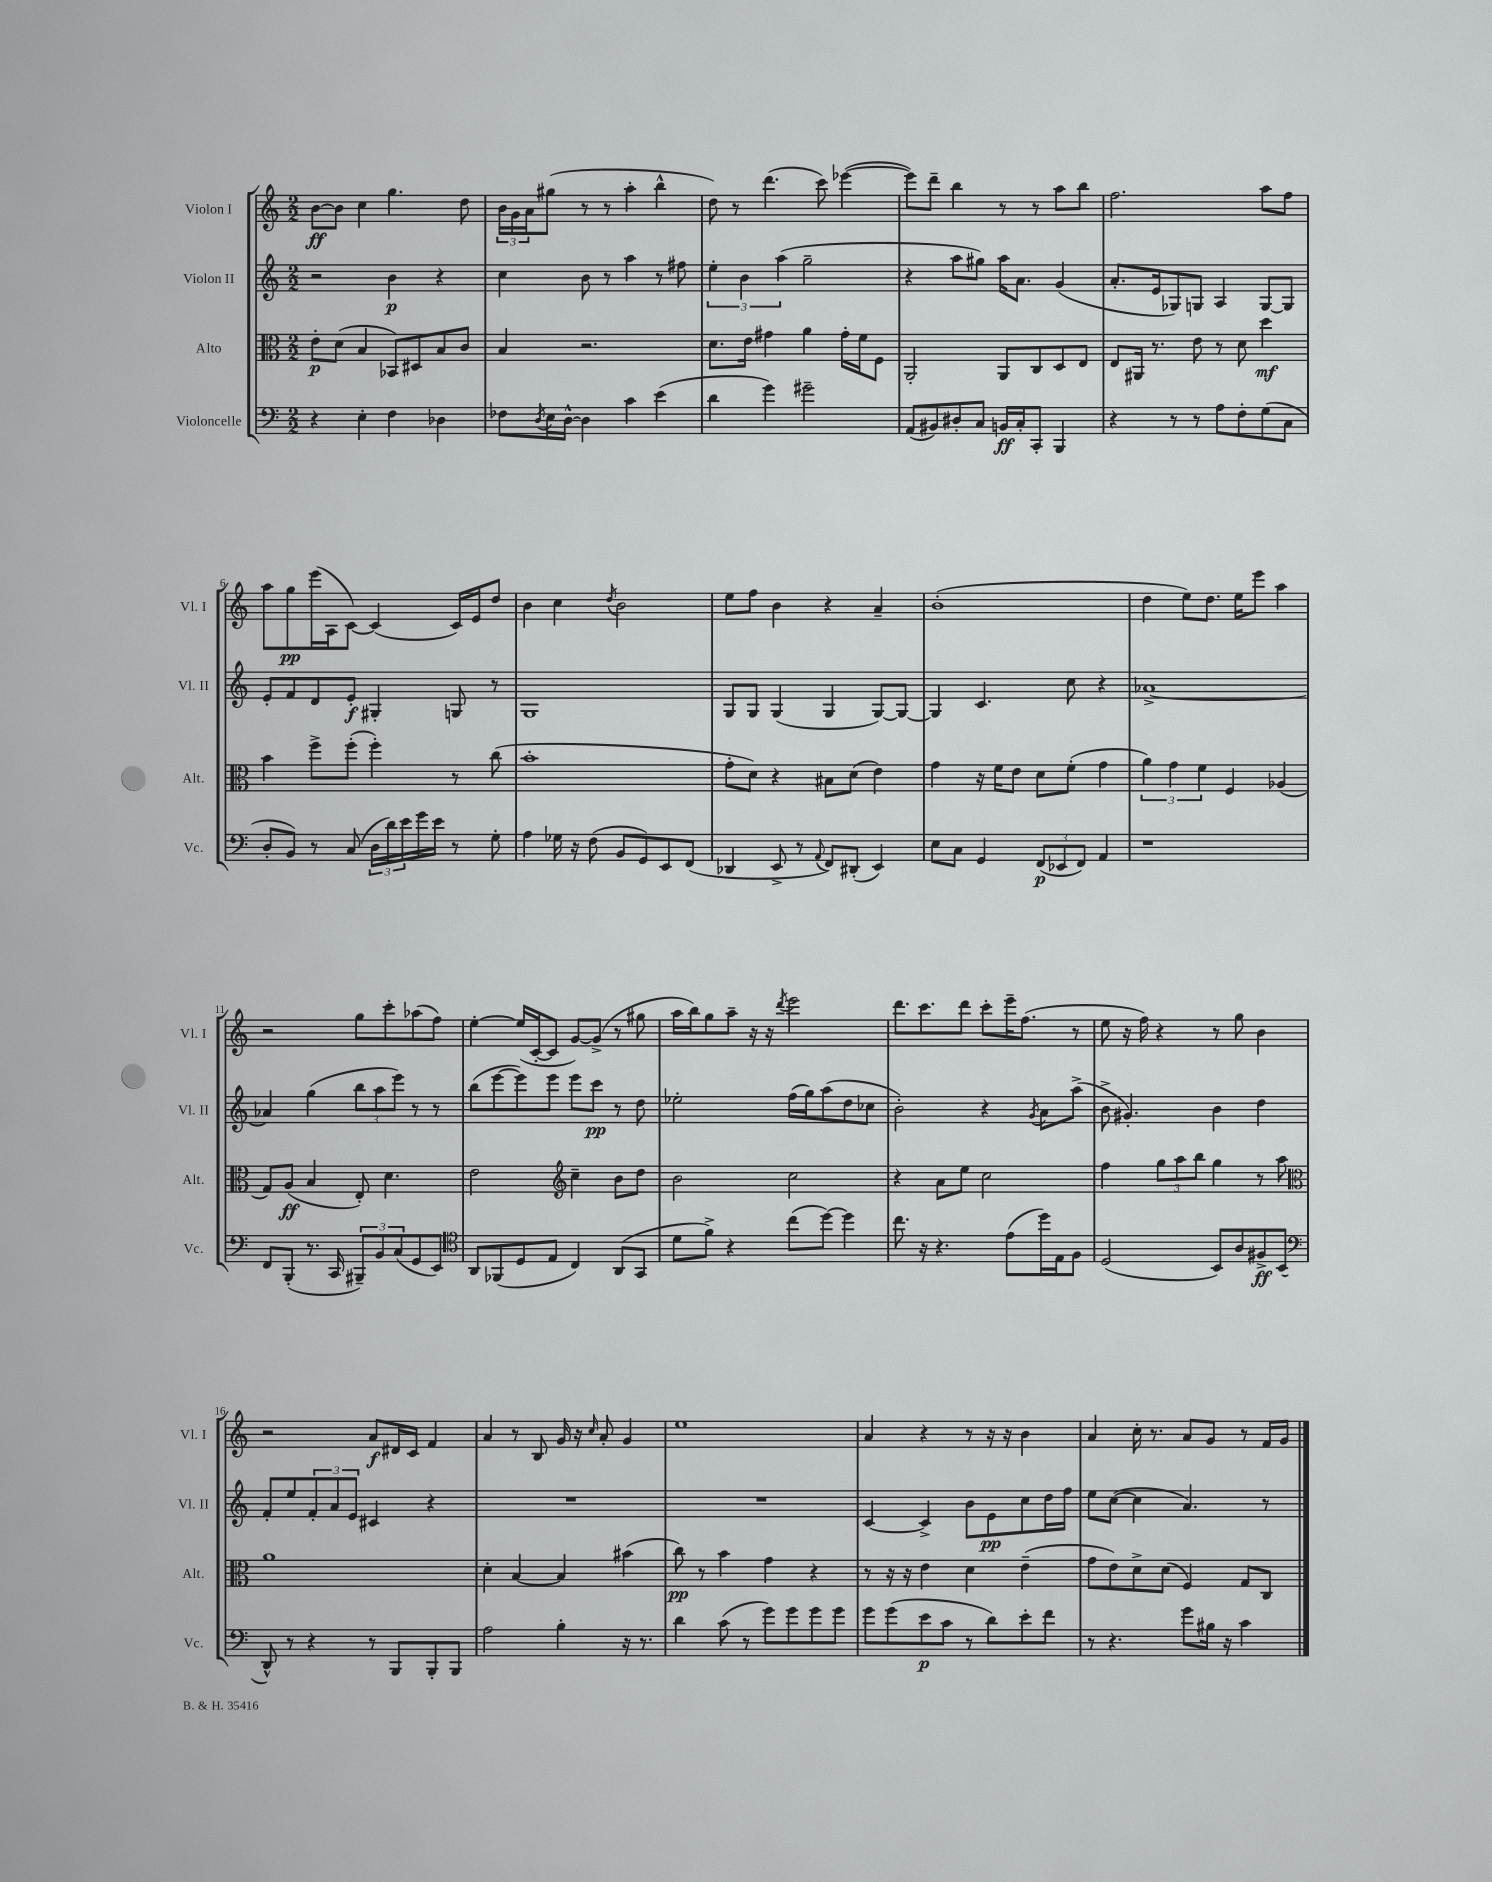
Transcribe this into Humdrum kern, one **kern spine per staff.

**kern	**kern	**kern	**kern
*staff4	*staff3	*staff2	*staff1
*clefF4	*clefC3	*clefG2	*clefG2
*k[]	*k[]	*k[]	*k[]
*M2/2	*M2/2	*M2/2	*M2/2
4r	8e'	2r	[8b
.	(8d	.	8b]
4E'	4B	.	4cc
4F	8BB-)	4b	4.gg
.	8D#	.	.
4D-	8B	4r	.
.	8c	.	8dd
=	=	=	=
8F-	4B	4cc	24b
.	.	.	24g
.	.	.	24a
8qD	.	.	.
16E	.	.	(8gg#
[16D^^	.	.	.
4D]	2.r	8b	8r
.	.	8r	8r
4c	.	4aa	4aa'
(4e	.	8r	4bb^^
.	.	8ff#	.
=	=	=	=
4d	8.d	6ee'	8dd)
.	.	.	8r
.	.	6b	.
.	16e	.	.
4g)	4g#	.	(4.ddd
.	.	(6aa	.
2g#~	4a	2gg~	.
.	.	.	8ccc)
.	16g#'	.	([4eee-
.	16f	.	.
.	8F	.	.
=	=	=	=
(8AA	2AA'	4r	8eee-])
8BB#)	.	.	8ddd~
8D#'	.	8aa	4bb
8C	.	8gg#)	.
16BB	8AA	16aa	8r
16C'	.	8.a	.
8CC'	8C	.	8r
4BBB	8D	(4g	8aa
.	8E	.	8bb
=	=	=	=
4r	8E	8.a'	2.ff
.	16AA#	.	.
.	8.r	16e	.
8r	.	8G-)	.
8r	8e	8G	.
8A	8r	4A	.
8F'	8d	.	.
(8G	4dd	[8G	8aa
8C	.	8G]	8ff
=	=	=	=
8D'	4b	8e'	8aa
8BB)	.	8f	8gg
8r	8ff^	8d	(16eee
.	.	.	16A
(8C	(8ff'	8e'	[8c)
24D	4ff')	4G#'	(4c]
24d)	.	.	.
24e	.	.	.
16g	.	.	.
16e	.	.	.
8r	8r	8G	16c)
.	.	.	16e
8G'	(8cc	8r	8dd
=	=	=	=
4A	1b'	1G	4b
16G-	.	.	4cc
16r	.	.	.
(8F	.	.	.
.	.	.	8qdd
8BB	.	.	2b
8GG)	.	.	.
8EE	.	.	.
(8FF	.	.	.
=	=	=	=
4DD-	8g'	8G	8ee
.	8d)	8G	8ff
8EE^	4r	(4G	4b
8r	.	.	.
8qqAA	.	.	.
8FF)	8B#	4G	4r
(8DD#'	(8d	.	.
4EE)	4e)	[8G)	4a~
.	.	8G_	.
=	=	=	=
8E	4g	4G]	(1b'
8C	.	.	.
4GG	16r	4.c	.
.	16f	.	.
.	8e	.	.
(12FF	8d	.	.
12EE-	.	.	.
.	(8f'	8cc	.
12FF)	.	.	.
4AA	4g	4r	.
=	=	=	=
1r	6a)	[1a-^	4dd
.	6g	.	.
.	.	.	8ee)
.	6f	.	.
.	.	.	8.dd
.	4F	.	.
.	.	.	16ee
.	.	.	8eee
.	(4A-	.	4aa
=	=	=	=
8FF	8G)	4a-]	2r
(8BBB'	(8A	.	.
8.r	4B	(4gg	.
16CC	.	.	.
12BBB#~)	8E')	12bb	8gg
12BB	.	12aa	.
.	4.d	.	8ccc'
(12C	.	12eee)	.
8GG	.	8r	(8aa-
8EE)	.	8r	8ff)
=	=	=	=
*clefC4	*	*	*
8AA	2e	(8bb	[4ee'
(8FF-	.	[8eee	.
8D	.	8eee])	(16ee]
.	.	.	[16c'
8E	.	8eee	8c]
*	*clefG2	*	*
4C)	4cc~	8eee	[8g)
.	.	8ccc	(8g^]
(8AA	8b	8r	8r
8GG	8dd	8dd	8gg#
=	=	=	=
8d	2b	2ee-'	16aa
.	.	.	16bb)
8f^)	.	.	8gg
4r	.	.	8aa~
.	.	.	16r
.	.	.	16r
.	.	.	8qddd
(8cc	2cc	(16ff	2eee
.	.	16gg)	.
[8dd)	.	(8aa	.
4dd]	.	8dd	.
.	.	8cc-	.
=	=	=	=
8.cc	4r	2b')	8.ddd
16r	.	.	8.ccc
4.r	8a	.	.
.	8ee	.	8ddd
.	2cc	4r	8ccc'
(8e	.	.	16eee~
.	.	.	(8.ff
.	.	8qg	.
16dd)	.	8a	.
16E	.	.	.
8F	.	(8aa^	8r
=	=	=	=
(2D	4ff	8b^	8ee
.	.	4.g#')	16r
.	.	.	16ff)
.	12gg	.	4r
.	12aa	.	.
.	12bb	.	.
8BB)	4gg	4b	8r
8A	.	.	8gg
8F#^	8r	4dd	4b
(8BB	8aa	.	.
=	=	=	=
*clefF4	*clefC3	*	*
8DD^^)	1a	8f'	2r
8r	.	8ee	.
4r	.	12f'	.
.	.	12a	.
.	.	12e	.
8r	.	4c#	8a
8BBB	.	.	16d#
.	.	.	16c
8BBB'	.	4r	4f
8BBB	.	.	.
=	=	=	=
2A	4d'	1r	4a
.	[4B	.	8r
.	.	.	8B
4B'	4B]	.	16g
.	.	.	16r
.	.	.	16qqcc
.	.	.	8a'
16r	(4b#	.	4g
8.r	.	.	.
=	=	=	=
4d	8cc)	1r	1ee
.	8r	.	.
(8c	4b	.	.
8r	.	.	.
8g)	4g	.	.
8g	.	.	.
8g	4r	.	.
8g	.	.	.
=	=	=	=
8g	8r	[4c	4a
(8g	16r	.	.
.	16r	.	.
8e	4e	4c^]	4r
8c	.	.	.
8r	4d	8b	8r
8d)	.	8e	16r
.	.	.	16r
8e'	(4e~	8cc	4b
8f	.	16dd	.
.	.	16ff	.
=	=	=	=
8r	8g	8ee	4a
4.r	8e)	([8cc	.
.	8d^	4cc]	16cc'
.	.	.	8.r
.	(8d	.	.
8g	4F)	4.a)	8a
16B#	.	.	8g
16r	.	.	.
4c	8G	.	8r
.	8C	8r	16f
.	.	.	16g
==	==	==	==
*-	*-	*-	*-
